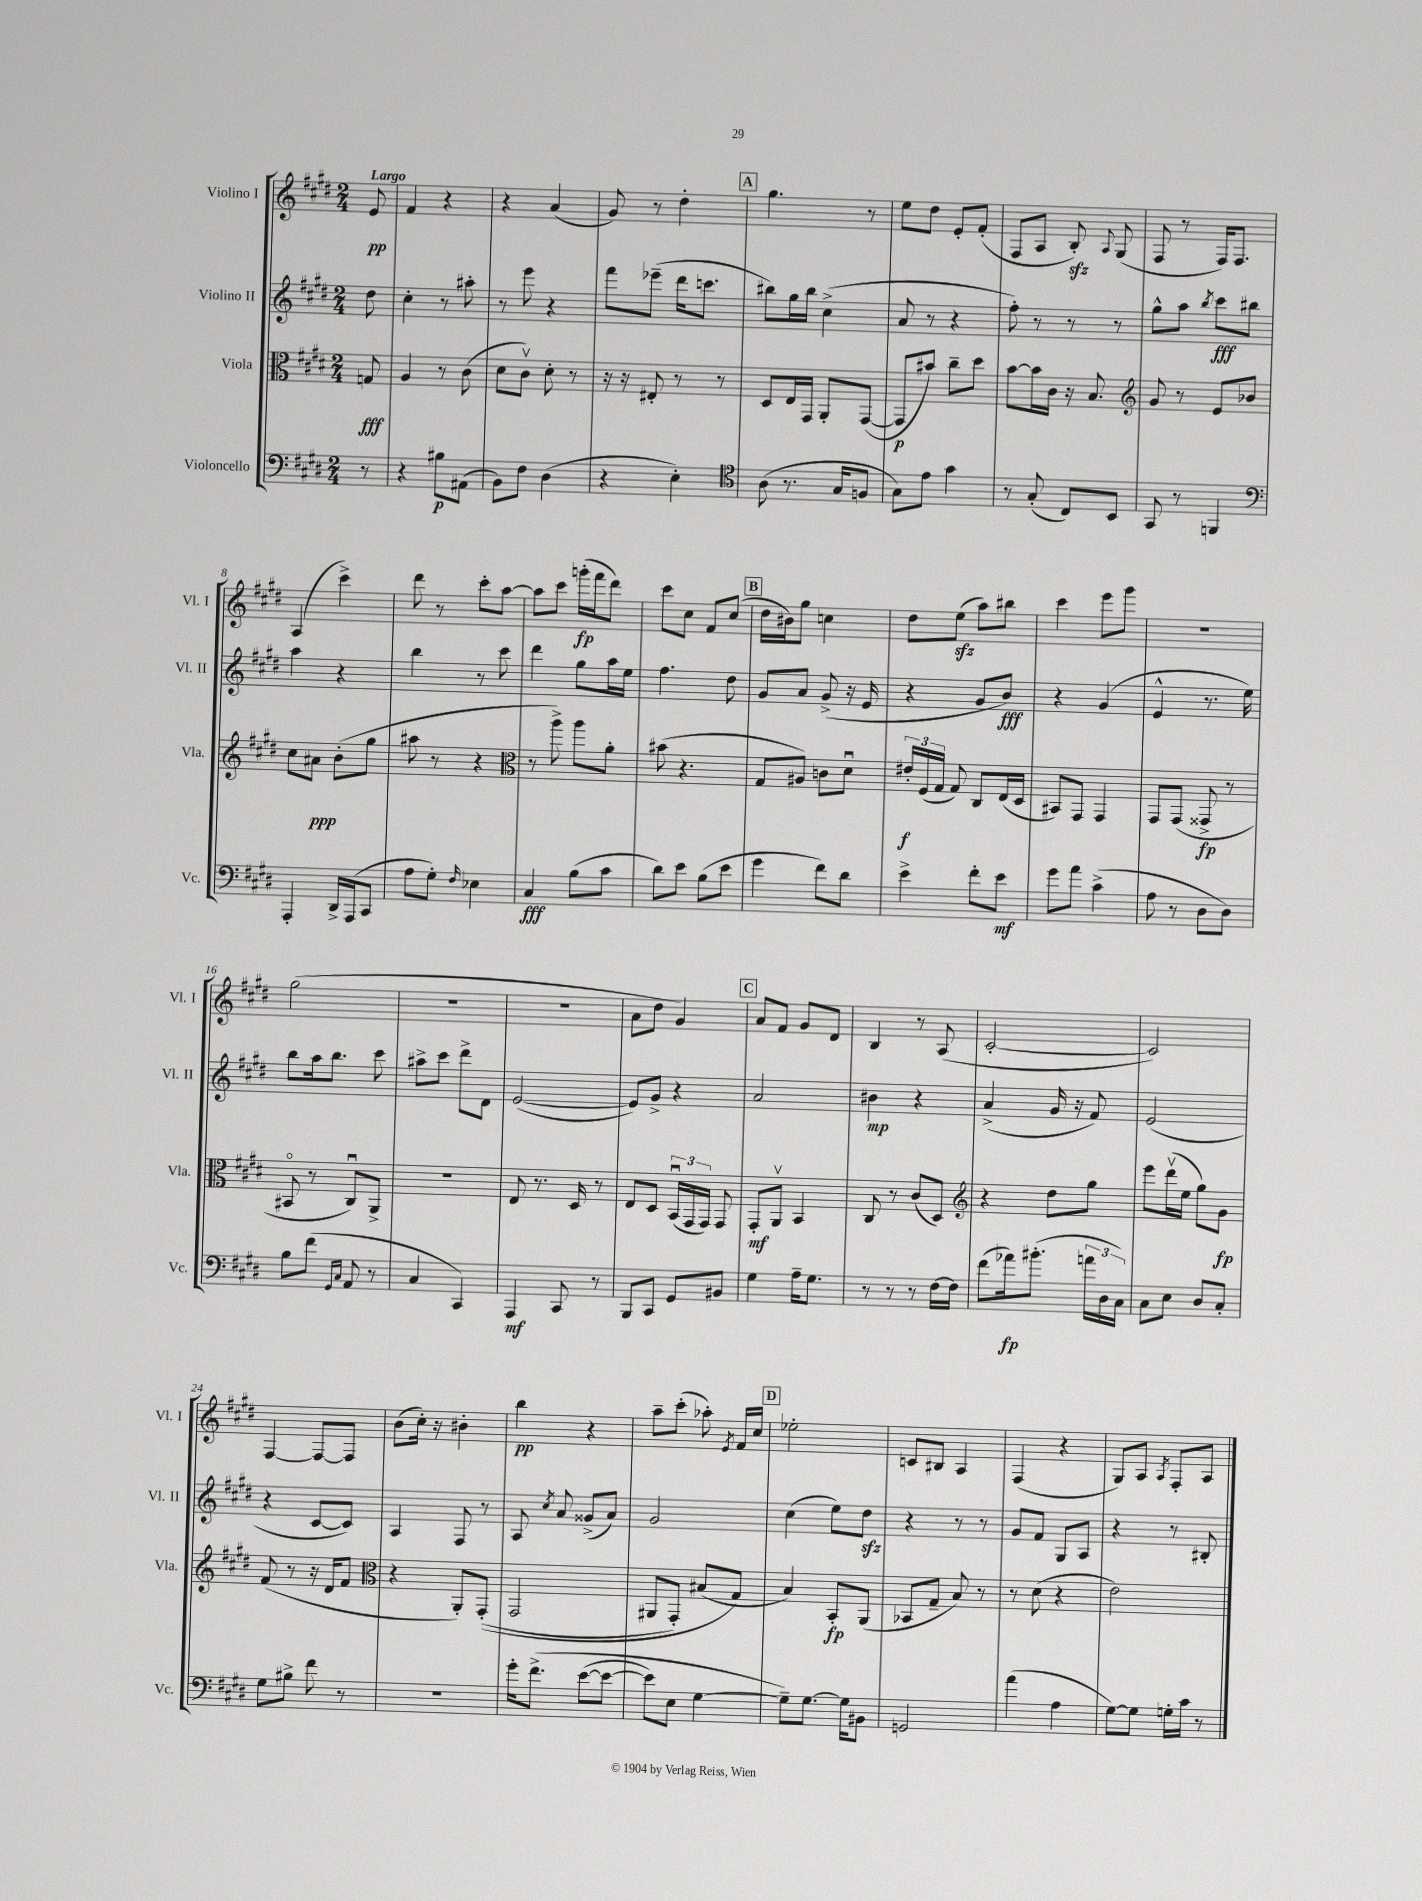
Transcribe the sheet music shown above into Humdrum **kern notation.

**kern	**kern	**kern	**kern
*staff4	*staff3	*staff2	*staff1
*clefF4	*clefC3	*clefG2	*clefG2
*k[f#c#g#d#]	*k[f#c#g#d#]	*k[f#c#g#d#]	*k[f#c#g#d#]
*M2/4	*M2/4	*M2/4	*M2/4
8r	8G	8dd#	8e
=	=	=	=
4r	4A	4cc#'	4f#
8B#	8r	8r	4r
(8AA#	(8c#	8aa#'	.
=	=	=	=
8BB)	8d#	8r	4r
8F#	8c#v)	8eee	.
(4D#	8d#'	4r	(4a
.	8r	.	.
=	=	=	=
4r	16r	8fff#	8g#)
.	16r	.	.
.	8E#'	(8eee-~	8r
4E')	8r	16ddd#	4dd#'
.	.	8.ccc	.
.	8r	.	.
=	=	=	=
*clefC4	*	*	*
(8A	8D#	8bb#)	4.gg#
8.r	16E	16gg#	.
.	16GG#	16bb#	.
.	8AA'	(4cc#^	.
16G#	.	.	.
8F	([8GG#	.	8r
=	=	=	=
8G#)	8GG#]	8a	8ee
8e	8b#)	8r	8dd#
4g#	8cc#~	4r	8e'
.	8dd#	.	(8f#'
=	=	=	=
8r	[8b	8ff#')	8F#
(8G#'	16b]	8r	8A
.	16c#	.	.
8C#)	16r	8r	8B')
.	8.B	.	.
.	.	.	8qqA
8BB	.	8r	(8G#
=	=	=	=
*	*clefG2	*	*
8GG#	8g#	8gg#^^	8F#
8r	8r	8aa	8r
.	.	8qbb	.
4FF	8e	8ccc#	16F#)
.	.	.	8.F#
.	8b-	8bb#	.
=	=	=	=
*clefF4	*	*	*
4AAA'	8cc#	4aa	(4A
.	8a#	.	.
16DD#^	(8b'	4r	4ccc#^)
(16AAA	.	.	.
8CC#	8gg#	.	.
=	=	=	=
8A	8aa#	4bb	8ddd#
8G#')	8r	.	8r
16qqF#	.	.	.
4E-	4r	8r	8ccc#'
.	.	8ccc#	[8aa
=	=	=	=
*	*clefC3	*	*
4C#	8r	4ddd#	8aa]
.	8aa^)	.	8ccc#
(8B	8aa	8gg#	(16ggg'
.	.	.	16fff#
8c#	8a'	16aa	8ddd#)
.	.	16ee	.
=	=	=	=
8d#)	(8b#	4.ff#	8ccc#
8e	4.r	.	8cc#
(8B	.	.	8f#
8e	.	8dd#	(8cc#
=	=	=	=
4g#	8G#	8g#	16dd#
.	.	.	16b#)
.	8A#)	8a	8gg#
8f#)	8c	(8g#^	4cc
8d#	8d#u	16r	.
.	.	16e	.
=	=	=	=
4e^	24e#'	4r	8dd#
.	(24F#	.	.
.	24G#	.	.
.	8G#)	.	(8ee
8f#'	8C#	8g#	8aa)
8e	(16E	8b)	8bb#
.	16D#	.	.
=	=	=	=
8g#	8BB#)	4r	4ccc#
8a	8GG#	.	.
(4c#^	4GG#	(4g#	8eee
.	.	.	8ggg#
=	=	=	=
8A	8GG#	4e^^	2r
8r	(8GG#	.	.
8D#	8GG##^	8.r	.
8D#)	8r	.	.
.	.	16ee)	.
=	=	=	=
8B	8BB#o	8bb	(2gg#
(8f#	8r	16aa	.
.	.	8.bb	.
16qqGG#	.	.	.
16qqC#	.	.	.
8AA	8C#u)	.	.
8r	8AA^	8ccc#	.
=	=	=	=
4C#	2r	8aa#^	2r
.	.	8ccc#	.
4CC#)	.	8ddd#^	.
.	.	8d#	.
=	=	=	=
4AAA	8E	([2e	2r
.	8.r	.	.
8CC#	.	.	.
.	16D#	.	.
8r	8r	.	.
=	=	=	=
8BBB	8E	8e])	8a
8CC#	8D#	8g#^	8dd#
8GG#	(24BBu	4r	4g#)
.	24GG#	.	.
.	24GG#)	.	.
8BB#	8GG#	.	.
=	=	=	=
4G#	8GG#'	2a	8a
.	8AAv	.	8f#
16A~	4BB	.	8g#
8.G#	.	.	.
.	.	.	8d#
=	=	=	=
8r	8C#	4b#	4B
8r	8r	.	.
8r	(8c#	4r	8r
[16F#	8D#)	.	(8A
16F#]	.	.	.
=	=	=	=
*	*clefG2	*	*
(8f#	4r	(4a^	[2c#'
16a-)	.	.	.
(8.b#'	.	.	.
.	8dd#	16g#	.
.	.	16r	.
24a	8gg#	8f#)	.
24D#	.	.	.
24C#)	.	.	.
=	=	=	=
8C#	8eee	(2e	2c#])
8E	(16ddd#v	.	.
.	16ee	.	.
8D#	8gg#)	.	.
8C#'	8g#	.	.
=	=	=	=
8G#	(8f#	4r	[4F#
8B#^	8r	.	.
8f#	16r	[8c#	8F#_
.	16d#	.	.
8r	8f#	8c#])	8F#]
=	=	=	=
*	*clefC3	*	*
2r	4r	4A	(8b
.	.	.	16cc#')
.	.	.	16r
.	8AA')	8F#	4b#'
.	&((8GG#'	8r	.
=	=	=	=
16g#'	2GG#	8A	4bb
&(8.f#^	.	.	.
.	.	8qcc#	.
.	.	8a	.
([8e	.	(8g##^	4r
8e_	.	8a)	.
=	=	=	=
8e])	8AA#	2g#	8aa~
8E	8GG#')	.	(8ccc#'
[4G#	(8B#	.	8aa-')
.	.	.	8qe
.	8G#&)	.	16f#
.	.	.	16cc#
=	=	=	=
8G#~]&)	4B)	(4cc#	2ee-'
[8.G#	.	.	.
.	8BB'	8ee)	.
16G#]	.	.	.
8BB#	(8AA	8dd#	.
=	=	=	=
2GG	8BB-	4r	8c
.	8G#~	.	8B#
.	8B)	8r	4A
.	8r	8r	.
=	=	=	=
(4a	8r	8g#	(4F#
.	(8d#	8f#	.
4A	4r	8G#	4r
.	.	8A	.
=	=	=	=
[8G#)	2e)	4r	8G#)
8G#]	.	.	8A
.	.	.	8qA
16G'	.	8r	8F#'
16c#	.	.	.
8r	.	8B#'	8A
==	==	==	==
*-	*-	*-	*-
